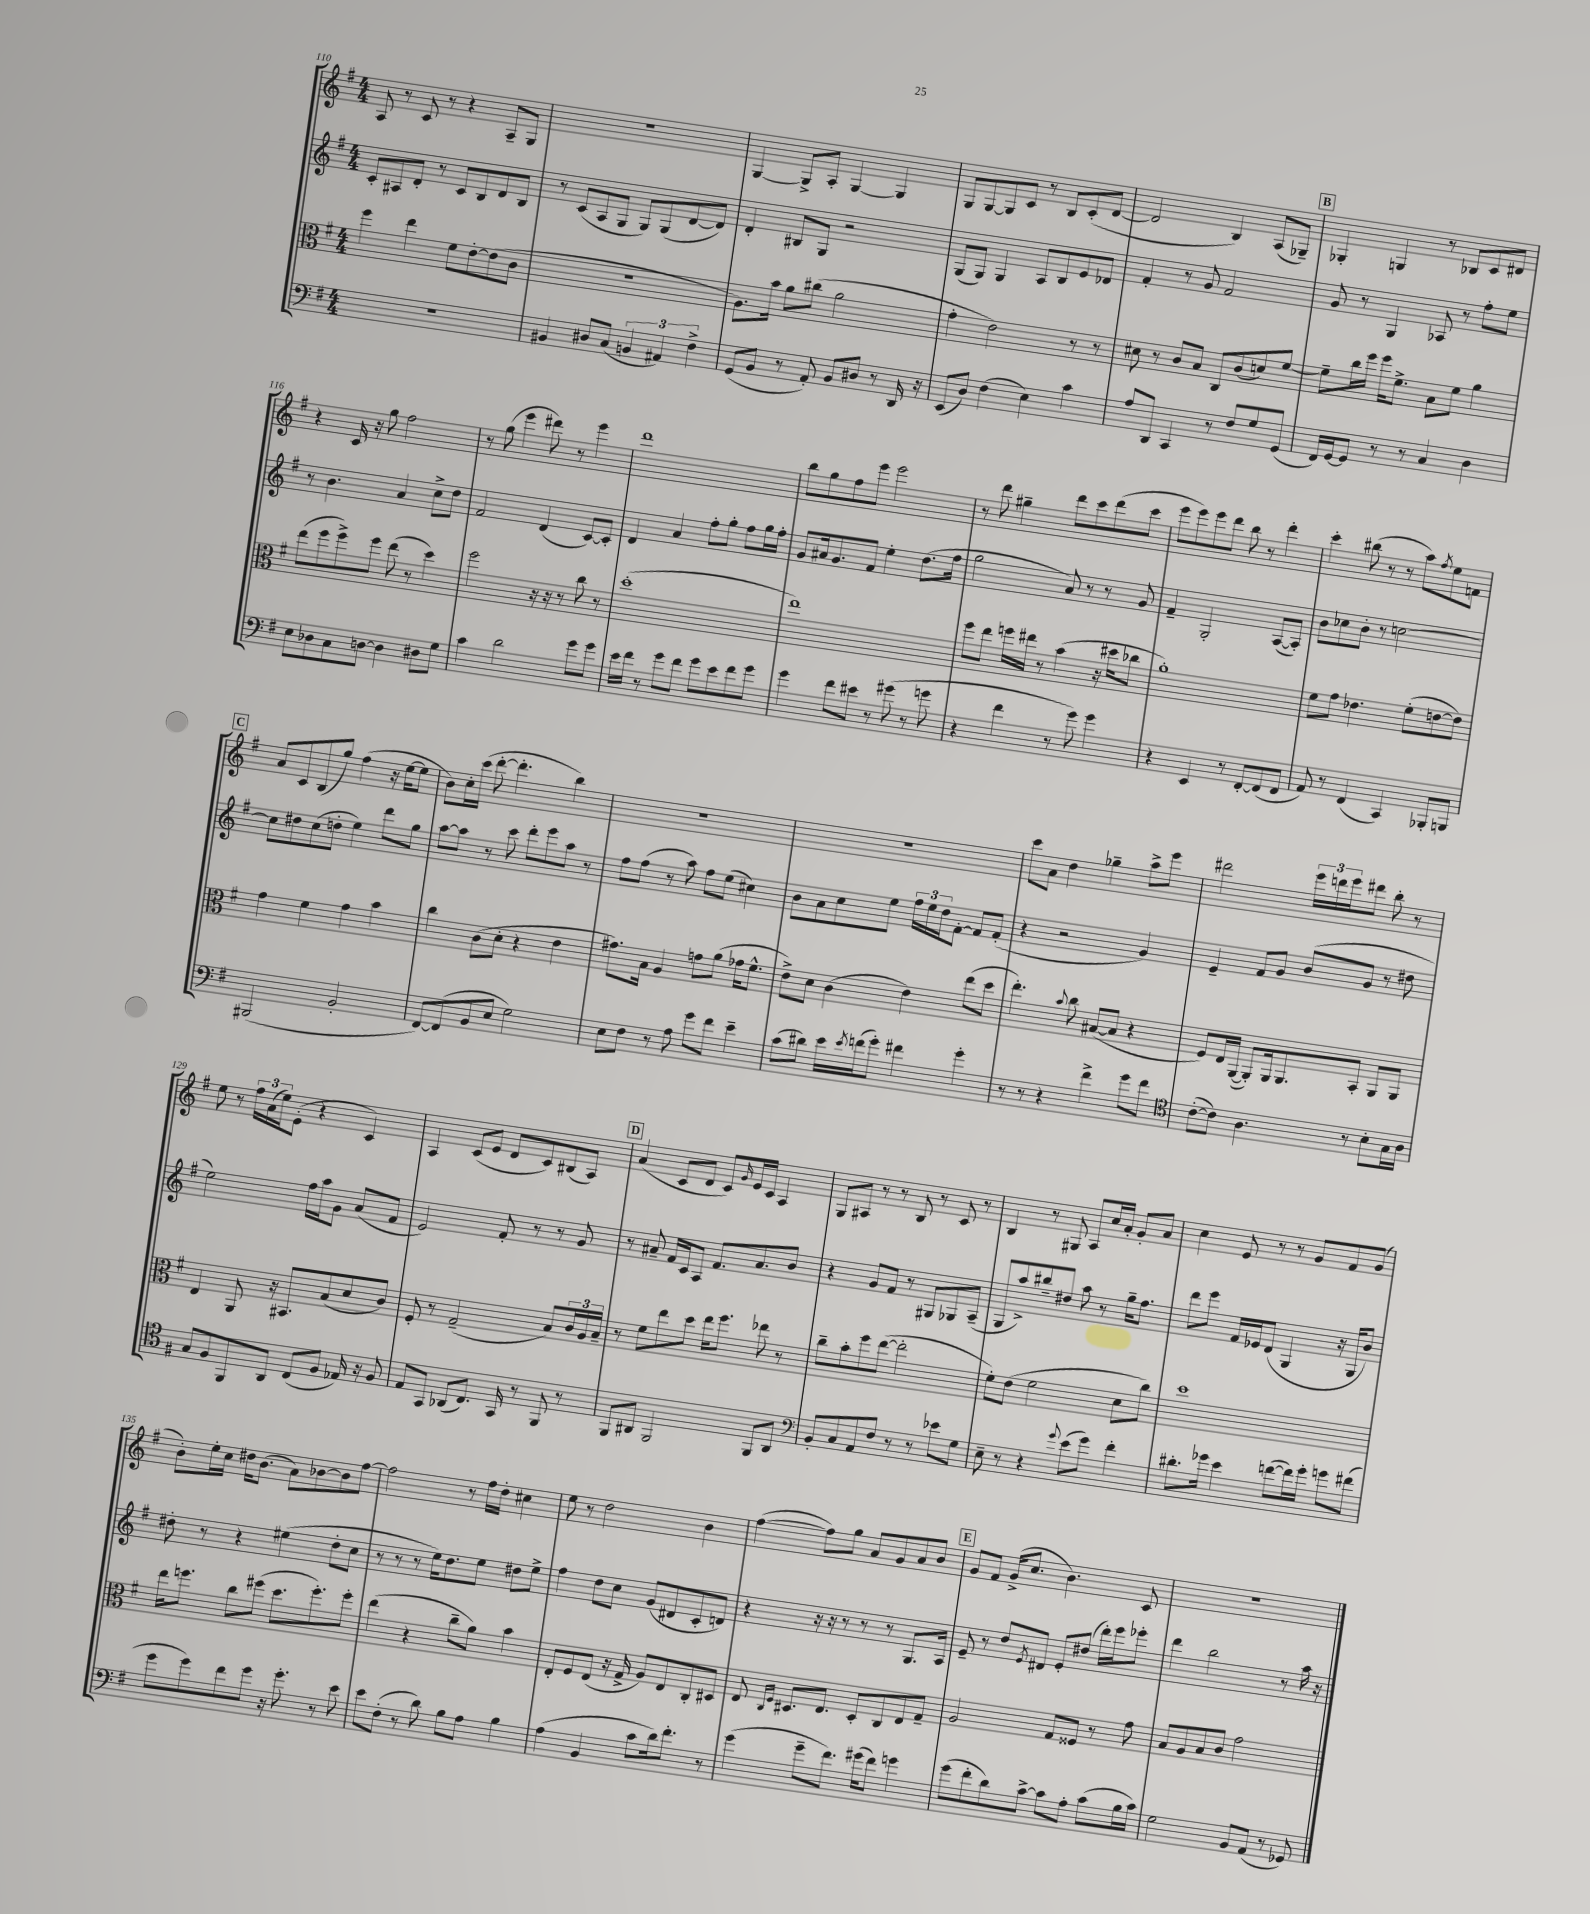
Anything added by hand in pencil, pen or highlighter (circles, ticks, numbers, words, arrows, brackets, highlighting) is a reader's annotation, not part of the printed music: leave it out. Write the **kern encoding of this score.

**kern	**kern	**kern	**kern
*part4	*part3	*part2	*part1
*staff4	*staff3	*staff2	*staff1
*clefF4	*clefC3	*clefG2	*clefG2
*k[f#]	*k[f#]	*k[f#]	*k[f#]
*M4/4	*M4/4	*M4/4	*M4/4
=110	=110	=110	=110
1r	4ff#\	8c'/L	8A/
.	.	8A#X/	8r
.	4ee\	8d'/J	8c/
.	.	8r	8r
.	8f#\L	8c/L	4r
.	[8e'\	8B/	.
.	(8e\]	8d/	8A~/L
.	8c\J	8B/J	8G/J
=111	=111	=111	=111
4BB#X/	1r	8r	1r
.	.	(8c/L	.
8D#X/L	.	8A/	.
(8C/J	.	8G/J	.
6BBn/	.	8G/L)	.
.	.	(8G/	.
6AA#X/)	.	.	.
.	.	[8d/	.
6F#^\	.	.	.
.	.	8d/J])	.
=112	=112	=112	=112
(8GG/L	8.A\L)	4d'/	[4G/
8BB/J	.	.	.
.	16b\Jk	.	.
8r	8a\L	8B#X/L	8G^/L]
8AA'/)	(8cc#X\J	8G/J	8A'/J
8BB/L	2a\	2r	[4G/
8D#X/J	.	.	.
8r	.	.	4G/]
16DD/	.	.	.
16r	.	.	.
=113	=113	=113	=113
(8EE/L	4g'\	(8G/L	8G/L
8D/J)	.	8G/J)	[8G/
(4F#\	2e\)	4G/	8G/]
.	.	.	8c/J
4E\)	.	8A/L	8r
.	.	8B/	8B/L
4c\	8r	8e/	(8c'/
.	8r	8d-X/J	[8d/J
=114	=114	=114	=114
8A/L	8d#X\	4f#'/	2d/]
8DD/J	8r	.	.
4CC/	8c/L	8r	.
.	8B/J	8g/	.
8r	8C/L	2f#/	4B/)
8F#/L	(8c/	.	.
8G/	8dn/)	.	(8A/L
(8GG/J	[8f#/J	.	8G-X~/J)
!!LO:REH:place=s1:t=B
=115	=115	=115	=115
16FF#/LL)	8f#~\L]	8g/	4G-X'/
[16GG/J	.	.	.
8GG/J]	16cc\L	8r	.
.	16ff#\JJ	.	.
8r	16ff#\KL	4G/	4Gn/
.	8.f#^\J	.	.
8r	.	.	.
4C/	8B\L	8A-X/	8r
.	8f#\J	8r	8B-X/L
4D\	4a\	8ff#'\L	8c/
.	.	8ee\J	8d#X/J
!!LO:LB:g=z
=116	=116	=116	=116
8E\L	(8ee\L	8r	4r
8D-X\	8ff#\	4.b\	.
8C\	8ff#^\)	.	16c/
.	.	.	16r
[8Dn\J	8ff#\J	.	8gg\
4D\]	(8ee\	4a/	2ff#\
.	8r	.	.
8D#X\L	4dd\)	8cc^\L	.
8G\J	.	8dd\J	.
=117	=117	=117	=117
4c\	2ff#\	2f#/	8r
.	.	.	(8gg\
2d\	.	.	4eee\
.	16r	(4d/	8ddd#X\)
.	16r	.	.
.	8r	.	8r
8g\L	8cc\	[8c/L)	4eee\
8g\J	8r	8c'/J]	.
=118	=118	=118	=118
16e\LL	(1dd'	4d/	1ddd
16f#\JJ	.	.	.
8r	.	.	.
8g\L	.	4a/	.
8f#\J	.	.	.
8g\L	.	8ff#'\L	.
8e\	.	8gg'\J	.
8f#\	.	8ff#\L	.
8g\J	.	16gg\L	.
.	.	16ff#'\JJ	.
=119	=119	=119	=119
4g\	1ee)	8g/L	8bb\L
.	.	16a#X/k	8gg\
.	.	8.g/	.
8f#\L	.	.	8ff#\
8e#X\J	.	8f#/J	8eee\J
8r	.	4ee'\	2eee\
(8g#X\	.	.	.
8r	.	(8.dd\L	.
8gn\	.	.	.
.	.	16ff#\Jk	.
=120	=120	=120	=120
4r	8ff#\L	2gg\	8r
.	8ee\J	.	8ddd\
4f#\	16ffn\LL	.	4gg#X~\
.	16ee#X\JJ	.	.
.	8r	.	.
8r	(4b\	8a/)	8ddd\L
8g\)	.	8r	8ccc\
4g\	16r	8r	(8ddd\
.	16dd#X\KL	.	.
.	8cc-X\J	8g/	8ccc\J
=121	=121	=121	=121
4r	1a')	4f#~/	8eee\L
.	.	.	8eee\)
4EE/	.	2G'/	8eee\
.	.	.	8ddd\J
8r	.	.	8bb\
[8FF#'/L	.	.	8r
(8FF#/]	.	([8A/L	4ddd'\
8FF#/J	.	8A'/J])	.
=122	=122	=122	=122
8AA/)	8f#\L	8b\L	4ccc'\
8r	8g\J	8cc-X\	.
(4FF#/	4.e-X\	8b'\J	(8bb#X\
.	.	8r	8r
4CC/)	.	[2ccn\	8r
.	(8f#'\L	.	8aa\L)
.	.	.	8qff#/
8BBB-X'/L	[8en\	.	8ee\
8BBBn/J	8e\J])	.	8fn\J
!!LO:LB:g=z
!!LO:REH:place=s1:t=C
=123	=123	=123	=123
(2BBB#X/	4g\	8cc\L]	8a/L
.	.	8dd#X\	8c/
.	4f#\	(8cc\	(8B/
.	.	8ddn'\J	8gg/J)
2BB'/	4g\	4ee\)	(4ff#\
.	4b\	8ddd\L	16r
.	.	.	[16ee\KL
.	.	8gg\J	8ee\J]
=124	=124	=124	=124
[8FF#/L)	4cc\	[8aa\L	8b\L)
(8FF#/]	.	8aa\J]	16cc'\L
.	.	.	(16ccc\JJ
8BB/	(8c\L	8r	[8ddd'\
8E/J	8d'\J	8ccc\	4.ddd'\]
2G\)	4r	8ddd'\L	.
.	.	8eee\	.
.	4e\	8aa\J	4bb\)
.	.	8r	.
=125	=125	=125	=125
8E\L	8.g#X\L)	8ff#\L	1r
8F#\J	.	(8ff#\J	.
.	16B\Jk	.	.
8r	4A/	8r	.
8A\	.	8aa\)	.
8g\L	8gn\L	8ff#\L	.
8f#\J	(8a\J	(8ee\J	.
4e~\	16g-X\KL	4cc#X\)	.
.	8.f#^^\J	.	.
=126	=126	=126	=126
(8c\L	8e^\L)	8b\L	1r
8d#X\J)	8d\J	8a\	.
16e\LL	(4c\	8cc\	.
8qe/	.	.	.
(16fn\J	.	.	.
8g'\J)	.	8ee\J	.
4f#X\	4e\)	24ff#\LL	.
.	.	24ee\	.
.	.	24dd\J	.
.	.	[8f#'\J	.
4g'\	(8ee\L	8f#/L]	.
.	8dd\J	(8f#'/J	.
=127	=127	=127	=127
8r	4.ee'\)	4r	8ccc\L
8r	.	.	8a\J
4r	.	2r	4dd\
.	8qqb/	.	.
.	8cc\	.	.
4f#^\	([8B#X/L	.	4gg-X~\
.	8B#/J]	.	.
8g\L	4r	4g/)	8aa^\L
8f#\J	.	.	8eee\J
=128	=128	=128	=128
*clefC4	*	*	*
([8c'\L	8F#/L)	4e~/	2ddd#X\
8c\J])	16E/L	.	.
.	([16AA/JJ	.	.
4.A\	8AA'/L])	8f#/L	.
.	16AA/k	8g/J	.
.	8.AA/	.	.
.	.	(8b/L	24eee\LL
.	.	.	24dddn\
.	.	.	24eee\J
8r	8BB'/J	8g/J	8ddd#X\J
8B'\L	8AA/L	8r	8bb'\
16G\L	8AA/J	8dd#X\	8r
16A\JJ	.	.	.
!!LO:LB:g=z
=129	=129	=129	=129
8G/L	4E/	2ee\)	8ee\
8F#/	.	.	8r
8FF#/	8AA/	.	24ff#\LL
.	.	.	(24a\
.	.	.	24ee\J)
8AA/J	16r	.	(8e'\J
.	8.BB#X/L	.	.
(8C/L	.	16ff#\LL	4r
.	.	16aa\J	.
8F#/J	(8B/	8g\J	.
16E-X/)	8d/	(8a/L	4c/)
16r	.	.	.
8F#/	8c/J)	8f#/J	.
=130	=130	=130	=130
8E/L	8F#'/	2e/)	4A/
8GG/J	8r	.	.
(8AA-X/L	(2G~/	.	(8c/L
8.C/J)	.	.	8e/J
.	.	8f#'/	8d/L
16GG/	.	.	.
8r	.	8r	8c/)
8FF#/	8B/L)	8r	(8B#X/
8r	24c/L	8g/	8A/J)
.	24A/	.	.
.	24B~/JJ	.	.
!!LO:REH:place=s1:t=D
=131	=131	=131	=131
8FF#/L	8r	8r	(4a/
8AA#X/J	8f#\L	8a#X~/	.
2FF#/	8ee\	16f#/LL	8c/L
.	.	16c/J	.
.	8dd\J	8A/J	8d/J
.	16ee\KL	8.f#/L	8c/L)
.	8.ff#\J	.	.
.	.	.	16qqg/
.	.	.	16e/L
.	.	8.a#/	16c/JJ
8FF#/L	8ee-X\	.	4A/
8AA#/J	8r	8b/J	.
=132	=132	=132	=132
*clefF4	*	*	*
8BB'/L	8cc~\L	4r	8G/L
8C/	8b'\	.	8A#X/J
8AA/	8ff#\	8g/L	8r
8F#/J	([8ee\J	8f#/J	8r
8r	2ee'\]	8r	8B/
8r	.	8G#X/L	8r
8e-X\L	.	8G-X/	8c/
8G\J	.	(8A~/J	8r
=133	=133	=133	=133
8E~\	8f#'\L)	8G/L	4B/
8r	(8e\J	8aa^/)	.
4r	2f#\	8bb#X~/	8r
.	.	8dd#X/J	8G#X/
8qqg/	.	.	.
(8e\L	.	8aa\	8A/L
8g\J)	.	8r	16cc/L
.	.	.	16a'/JJ
4f#'\	8d\L	16gg~\KL	8g'/L
.	.	8.ff#\J	.
.	8cc\J)	.	8a/J
=134	=134	=134	=134
8.d#X'\L	1dd	8ddd\L	4cc\
.	.	8eee\J	.
16g-X\Jk	.	.	.
4e\	.	16f#/LL	8e/
.	.	16e-X/J	.
.	.	(8d/J	8r
([8fn\L	.	4G/	8r
16f\L])	.	.	8g/L
16g-'\JJ	.	.	.
8gn\L	.	16r	8f#/
.	.	16G/KL	.
(8f#X\J	.	8b/J)	(8g/J
!!LO:LB:g=z
=135	=135	=135	=135
8g\L	16ee\KL	8dd#X'\	8b'\L)
.	8.ffn\J	.	.
8g\)	.	8r	16ee'\L
.	.	.	16cc\JJ
8f#\	8cc\L	4r	16dd#X\KL
.	.	.	(8.b\J
8g\J	(8ff#X\J	.	.
16r	8.dd\L	(4ee#X\	8a\L)
8.g'\	.	.	.
.	.	.	[8b-X\
.	8.ff#'\)	.	.
8r	.	8dd#'\L	8b-\]
8e\	8ff#'\J	8cc\J	[8ff#\J
=136	=136	=136	=136
8e\L	(4ee\	8r	2ff#\]
(8F#'\J	.	8r	.
8r	4r	8r	.
8d\)	.	16ee\KL)	.
.	.	8.dd\	.
8B\L	8cc~\L	.	8r
8A\J	8a\J)	8ee\J	16ff#\LL
.	.	.	16dd'\JJ
4B\	4b\	8dd#X\L	4cc#X\
.	.	8ee^\J	.
=137	=137	=137	=137
(4A\	8E'/L	4ff#\	8ee\
.	8F#/	.	8r
4BB/	(8E/J	8dd\L	2dd\
.	16r	8cc\J	.
.	16G^/	.	.
8c\L	8A/L)	(8g/L	.
16d\k)	8E/	8d#X/	.
8.f#'\J	.	.	.
.	8C'/	8c'/	4b\
8r	8D#X/J	8dn/J)	.
=138	=138	=138	=138
(4g\	8E/	4r	([4ff#\
.	16qqC/LL	.	.
.	16qqF#/JJ	.	.
.	8.D#X/L	.	.
8g~\L	.	16r	8ff#\L])
.	8.E/J	16r	.
8.f#\J)	.	8r	8gg\J
.	8D#'/L	8r	8a/L
(16g#X\KL	.	.	.
8f#\J)	8C/	8r	8g/
4gn\	8E/	8.G/L	8a/
.	8G~/J	.	8b/J
.	.	16A/Jk	.
!!LO:REH:place=s1:t=E
=139	=139	=139	=139
(8g\L	2A/	8e~/	8g/L
8f#'\	.	8r	8f#/J
8d\)	.	8dd/L	(16g^/KL
.	.	.	8.cc/J
.	.	8qe/	.
[8c^\J	.	8d#X/J	.
8c\L]	8G/L	8e'/L	4.b\)
8A'\J	8F##X/J	(8dd#X/J	.
(8c\L	8r	16ddd'\LL)	.
.	.	16eee\J	.
16B\L	8g\	8eee-X'\J	8c/
16c\JJ)	.	.	.
=140	=140	=140	=140
2G\	8B/L	4ddd\	1r
.	8A/	.	.
.	8B/	2bb\	.
.	8c/J	.	.
8BB/L	2g\	.	.
(8AA/J	.	.	.
8r	.	8r	.
8GG-X/)	.	16aa\	.
.	.	16r	.
==	==	==	==
*-	*-	*-	*-
